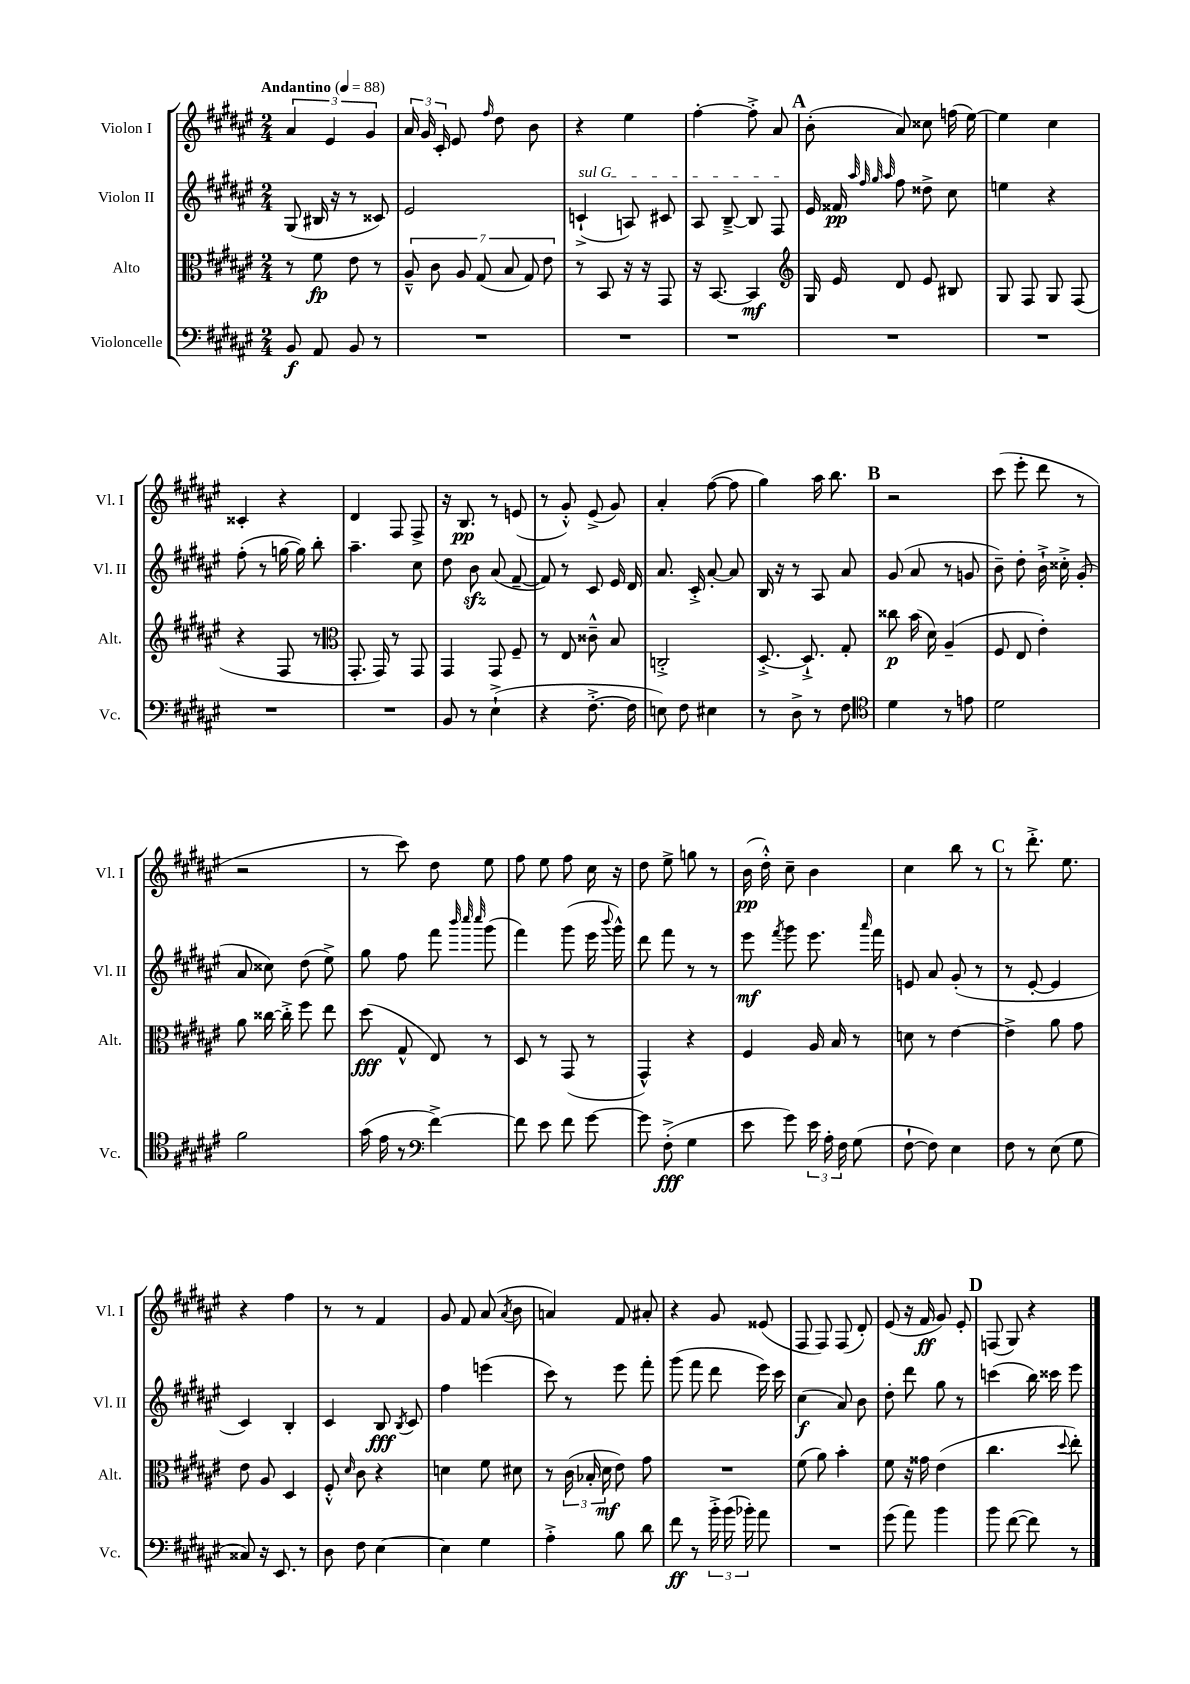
<<
\new StaffGroup <<
\new Staff = "s0" \with { instrumentName = "Violon I" shortInstrumentName = "Vl. I" } {
    \clef treble \key fis \major \numericTimeSignature \time 2/4 \tempo "Andantino" 4 = 88
    \autoBeamOff \tuplet 3/2 { ais'4 eis'4 gis'4 } |
    \tuplet 3/2 { ais'16 gis'16 cis'16-. } eis'8 \grace { fis''16 } dis''8 b'8 |
    r4 eis''4 |
    fis''4~-. fis''8-.-> ais'8 |
    \mark \markup { \bold "A" } b'8-.( ais'8) cisis''8 f''16( eis''16~) |
    eis''4 cis''4 |
    cisis'4-. r4 |
    dis'4 fis8 fis8-> |
    r16 b8.\pp r8 e'8( |
    r8 gis'8-.-^) eis'8->( gis'8) |
    ais'4-. fis''8~( fis''8 |
    gis''4) ais''16 b''8. |
    \mark \markup { \bold "B" } r2 |
    cis'''8( eis'''8-. dis'''8 r8 |
    r2 |
    r8 cis'''8) dis''8 eis''8 |
    fis''8 eis''8 fis''8 cis''16 r16 |
    dis''8 eis''8-> g''8 r8 |
    b'16\pp( dis''16-.-^) cis''8-- b'4 |
    cis''4 b''8 r8 |
    \mark \markup { \bold "C" } r8 dis'''8.-.-> eis''8. |
    r4 fis''4 |
    r8 r8 fis'4 |
    gis'8 fis'8 ais'8( \acciaccatura { ais'8 } b'8 |
    a'4) fis'8 ais'8-. |
    r4 gis'8 eisis'8( |
    fis8 fis8) fis8( dis'8-.) |
    eis'8( r16 fis'16\ff gis'8) eis'8-. |
    \mark \markup { \bold "D" } f8( gis8) r4 \bar "|." |
}
\new Staff = "s1" \with { instrumentName = "Violon II" shortInstrumentName = "Vl. II" } {
    \clef treble \key fis \major \numericTimeSignature \time 2/4
    \autoBeamOff gis8( bis16 r16 r8 cisis'8) |
    eis'2 |
    \once \override TextSpanner.bound-details.left.text = \markup { \italic "sul G" } c'4-!->\startTextSpan( a8) cis'8 |
    ais8 b8~---> b8 fis8\stopTextSpan |
    \mark \markup { \bold "A" } eis'16 fisis'16\pp \grace { ais''32 fis''32 gis''32 ais''32 } fis''8 disis''8-> cis''8 |
    e''4 r4 |
    fis''8-.( r8 g''16~ g''16) b''8-. |
    ais''4.-- cis''8 |
    dis''8 b'8\sfz ais'8( fis'8~-- |
    fis'8) r8 cis'8 eis'16 dis'16 |
    ais'8. cis'16-.-> ais'8~-. ais'8 |
    b16 r16 r8 ais8 ais'8 |
    \mark \markup { \bold "B" } gis'8( ais'8 r8 g'8 |
    b'8--) dis''8-. b'16-!-> cisis''16-.-> gis'8-.( |
    ais'8 cisis''8) dis''8( eis''8->) |
    gis''8 fis''8 fis'''8 \grace { b'''32 cis''''32 cis''''32 } gis'''8( |
    fis'''4) gis'''8( eis'''16 \appoggiatura { b'''8 } gis'''16-^) |
    dis'''8 fis'''8 r8 r8 |
    eis'''8\mf \acciaccatura { fis'''8 } gis'''8 eis'''8. \grace { ais'''16 } fis'''16 |
    e'8 ais'8 gis'8-.( r8 |
    \mark \markup { \bold "C" } r8 eis'8~-. eis'4 |
    cis'4) b4-. |
    cis'4 b8\fff \acciaccatura { b8 } cis'8 |
    fis''4 e'''4( |
    cis'''8) r8 eis'''8 fis'''8-. |
    gis'''8( fis'''8 dis'''8 eis'''16) cis'''16 |
    cis''4\f( ais'8) b'8 |
    dis''8-. dis'''8 gis''8 r8 |
    \mark \markup { \bold "D" } c'''4( b''16) cisis'''16 eis'''8 \bar "|." |
}
\new Staff = "s2" \with { instrumentName = "Alto" shortInstrumentName = "Alt." } {
    \clef alto \key fis \major \numericTimeSignature \time 2/4
    \autoBeamOff r8 fis'8\fp eis'8 r8 |
    \tuplet 7/4 { ais8---^ cis'8 ais8 gis8( b8 gis8) eis'8 } |
    r8 b,8 r16 r16 gis,8 |
    r16 b,8.~ b,4\mf |
    \mark \markup { \bold "A" } \clef treble gis16 eis'16 dis'8 eis'8 bis8 |
    gis8 fis8 gis8 fis8( |
    r4 fis8 r8 |
    \clef alto gis,8.-. gis,16) r8 gis,8 |
    gis,4 gis,8 fis8-- |
    r8 eis8 cisis'8---^ b8 |
    c2-.-> |
    dis8.~-.-> dis8.-!-> gis8-. |
    \mark \markup { \bold "B" } cisis''8\p b'16( dis'16) ais4--( |
    fis8 eis8 eis'4-.) |
    ais'8 cisis''16~ cisis''16-.-> fis''8 eis''8 |
    dis''8\fff( gis8-^ eis8) r8 |
    dis8 r8 gis,8( r8 |
    gis,4-^) r4 |
    fis4 ais16 b16 r8 |
    d'8 r8 eis'4~ |
    \mark \markup { \bold "C" } eis'4-> ais'8 gis'8 |
    eis'8 ais8 dis4 |
    fis8-.-^ \grace { dis'16 } cis'8 r4 |
    d'4 fis'8 dis'8 |
    r8 \tuplet 3/2 { cis'16( bes16-. dis'16\mf } eis'8) gis'8 |
    R2 |
    fis'8( ais'8) b'4-. |
    fis'8 r16 gisis'16 eis'4( |
    \mark \markup { \bold "D" } cis''4. \appoggiatura { dis''8 } eis''8-.) \bar "|." |
}
\new Staff = "s3" \with { instrumentName = "Violoncelle" shortInstrumentName = "Vc." } {
    \clef bass \key fis \major \numericTimeSignature \time 2/4
    \autoBeamOff b,8\f ais,8 b,8 r8 |
    R2 |
    R2 |
    R2 |
    \mark \markup { \bold "A" } R2 |
    R2 |
    R2 |
    R2 |
    b,8 r8 eis4-!->( |
    r4 fis8.~-.-> fis16 |
    e8) fis8 eis4 |
    r8 dis8-> r8 fis8 |
    \mark \markup { \bold "B" } \clef tenor dis'4 r8 e'8 |
    dis'2 |
    fis'2 |
    gis'16( eis'16 r8 \clef bass fis'4~->) |
    fis'8 eis'8 fis'8 gis'8~ |
    gis'8 fis8-.->\fff( gis4 |
    eis'8 gis'8) \tuplet 3/2 { eis'16 ais16-. fis16 } gis8( |
    fis8~-! fis8) eis4 |
    \mark \markup { \bold "C" } fis8 r8 eis8( gis8 |
    cisis8) r16 eis,8. r8 |
    dis8 fis8 eis4~ |
    eis4 gis4 |
    ais4-.-> b8 dis'8 |
    fis'8\ff r8 \tuplet 3/2 { b'16-.-> b'16( bes'16-.) } ais'8 |
    R2 |
    gis'8( ais'8) b'4 |
    \mark \markup { \bold "D" } b'8 fis'8~( fis'8) r8 \bar "|." |
}
>>
>>
\layout { \context { \Score \remove "Bar_number_engraver" } }
